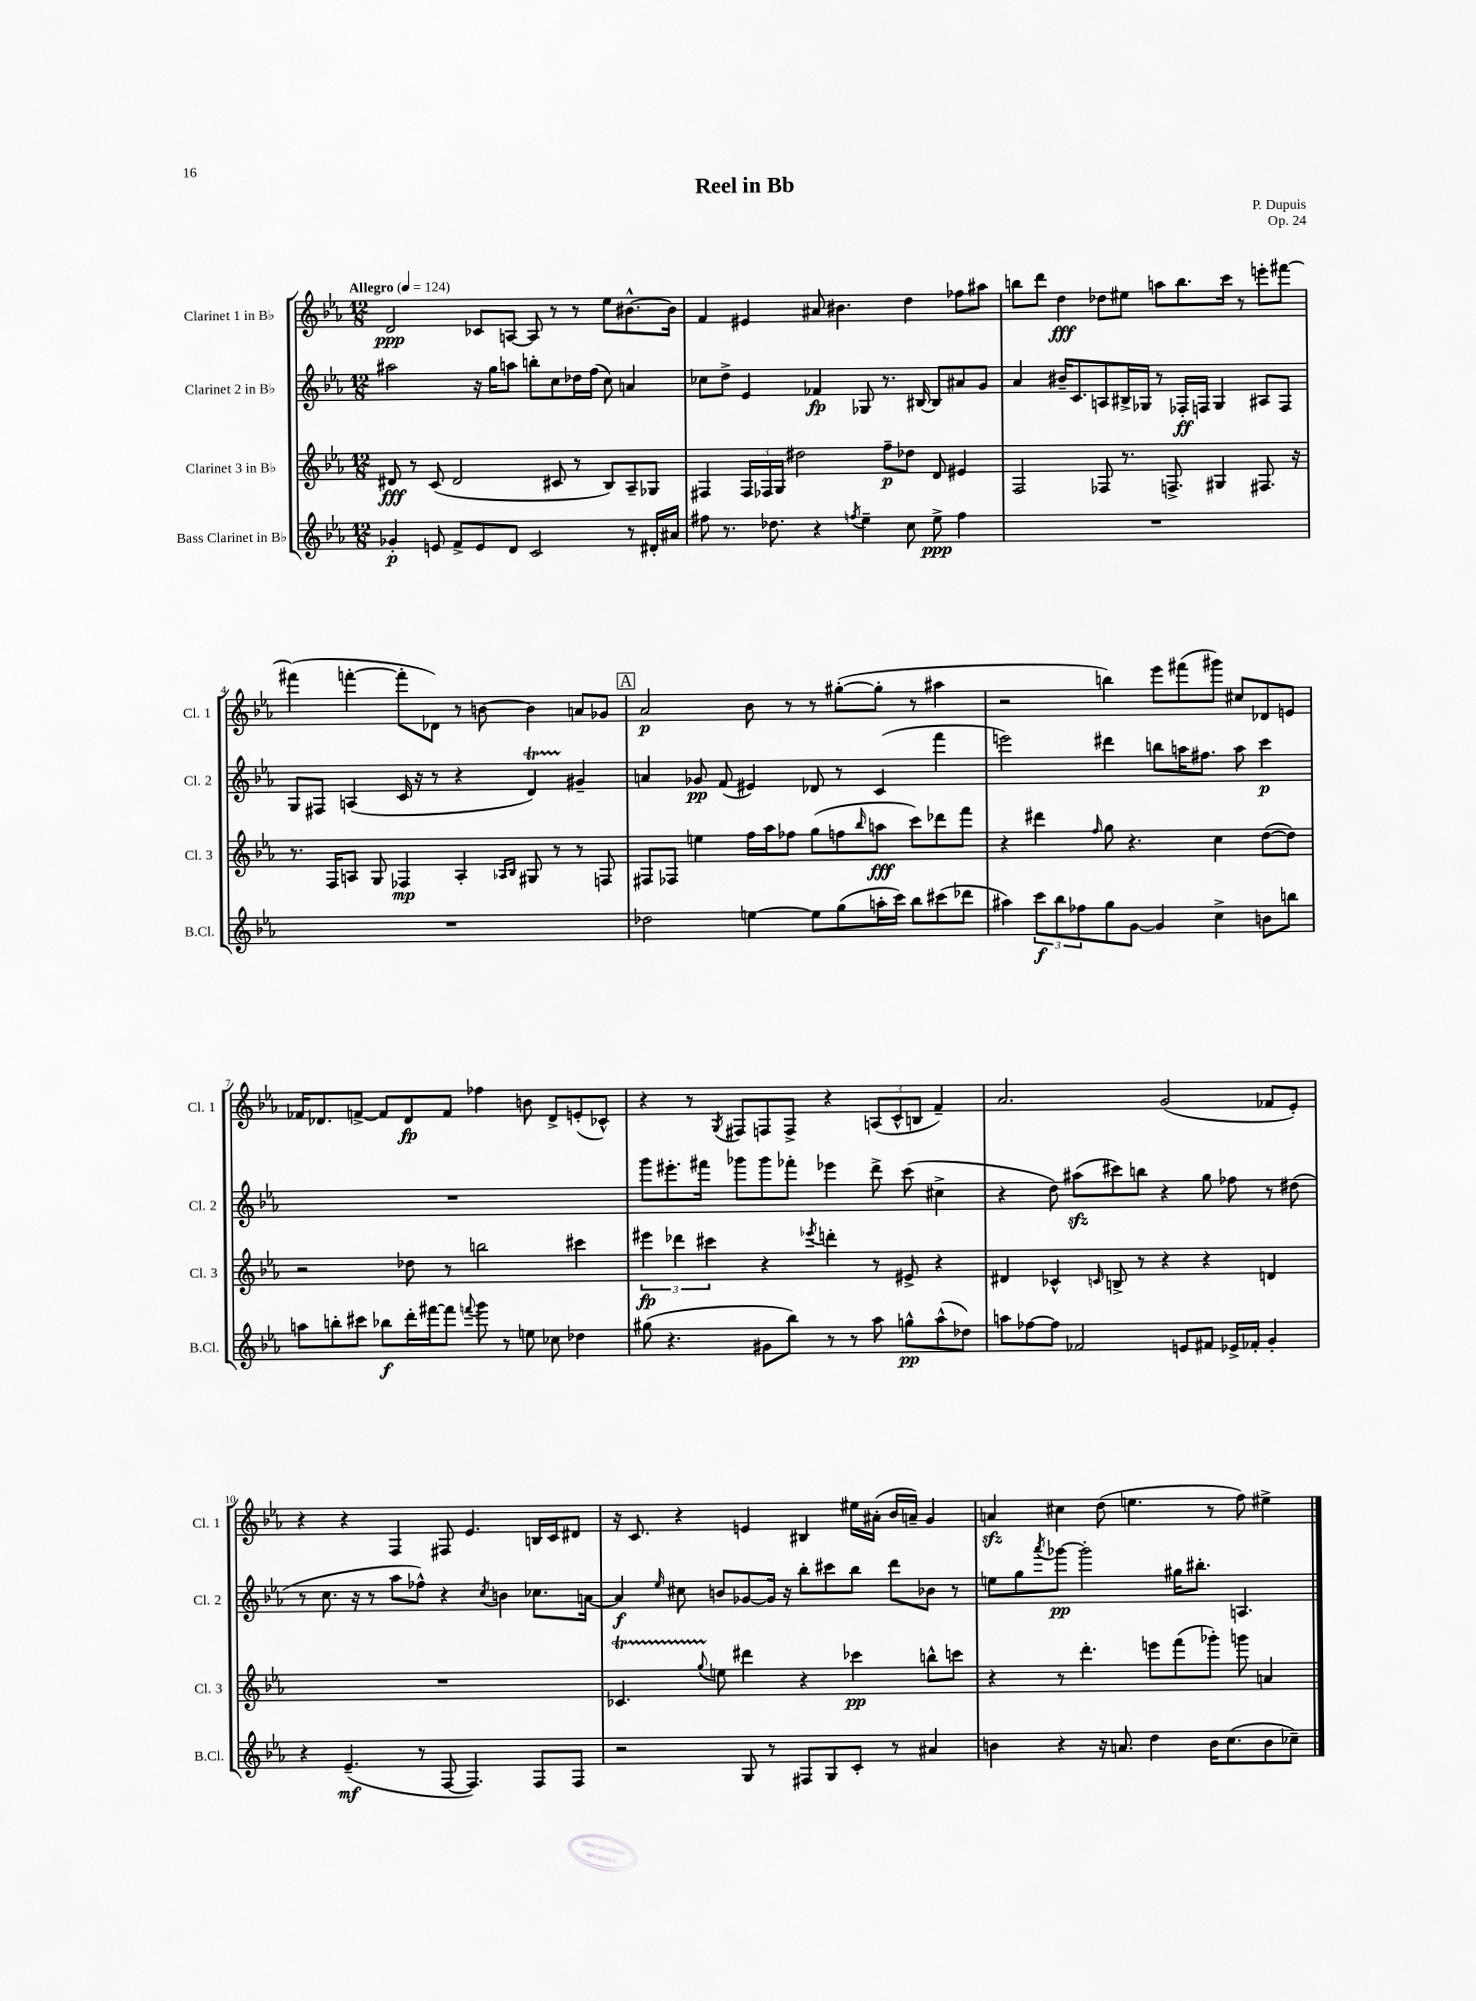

**kern	**kern	**kern	**kern
*staff4	*staff3	*staff2	*staff1
*clefG2	*clefG2	*clefG2	*clefG2
*k[b-e-a-]	*k[b-e-a-]	*k[b-e-a-]	*k[b-e-a-]
*M12/8	*M12/8	*M12/8	*M12/8
*MM124	*MM124	*MM124	*MM124
4g-'	8d#	2aa#	2d
.	8r	.	.
8e	(8c	.	.
8f^	2d#	.	.
8e	.	16r	8c-
.	.	16gg	.
8d	.	8aa	[8A
2c	.	8bb'	8A]
.	8c#	8cc	8r
.	8r	16dd-	8r
.	.	(16ff	.
.	8B-)	8cc)	8ee-
8r	8A-~	4a	[8.b#^^
16d#'	8G-	.	.
16a#	.	.	16b#]
=	=	=	=
8ff#	4F#	8cc-	4f
8.r	.	8dd^	.
.	24F#	4e-	4e#
.	24F-	.	.
8.dd-	.	.	.
.	24G	.	.
.	2dd#	.	.
4r	.	4f-	8a#
.	.	.	4.b#
8qff	.	.	.
4ee-~	.	8G-	.
.	8ff~	8.r	.
8cc	8dd-	.	4dd
.	.	[16B#	.
8ee-^	8d	8B#]	.
4ff	4e#	8a#	8ff-
.	.	8g	8aa#
=	=	=	=
1.r	2F	4a-	8bb
.	.	.	8ddd
.	.	16b#~	4dd
.	.	8.c	.
.	8F-	8A	8dd-
.	8.r	16B#^	8ee#
.	.	16G-	.
.	.	8r	8aa
.	8.F^	.	.
.	.	16F-'	8.bb
.	.	16F	.
.	4G#	4G-	.
.	.	.	16ccc
.	.	.	8r
.	8.F#	8A#	8eee'
.	.	8F	[8fff#
.	16r	.	.
=	=	=	=
1.r	8.r	8G	(4fff#]
.	.	8F#	.
.	16F	.	.
.	8A	(4A	[4fff'
.	8G	.	.
.	4F-	16c	8fff']
.	.	16r	.
.	.	8r	8d-)
.	4A'	4r	8r
.	.	.	[8b
.	16qqA-	.	.
.	16qqB-	.	.
.	8G#	4d)	4b]
.	8r	.	.
.	8r	4g#~	8a
.	8F	.	8g-
=	=	=	=
2dd-	8F#	4a	2a-
.	8F-	.	.
.	4ee	8g-	.
.	.	(8f	.
[4ee	16ff	4e#)	8b-
.	16aa-	.	.
.	8ff-	.	8r
8ee]	(8gg	8d-	8r
(8gg	8ff	8r	([8gg#'
.	16qqbb-	.	.
16aa'	8aa	(4c	8gg#']
16ccc)	.	.	.
8bb-	8ccc)	.	8r
(8ccc#	8ddd-	4fff	4aa#
8ddd-	8fff	.	.
=	=	=	=
4aa#)	4r	2eee)	2r
12ccc	4ddd#	.	.
12bb-	.	.	.
12ff-	.	.	.
.	16qqff	.	.
8gg	8gg	4ddd#	4bb)
[8g	4.r	.	.
4g]	.	8bb	8eee-
.	.	16aa	(8fff#
.	.	8.ff#	.
4cc^	4cc	.	8ggg#)
.	.	8aa	8cc#
8b	([8dd	4ccc	8d-
8bb	8dd])	.	8e
=	=	=	=
8aa	2r	1.r	16f-
.	.	.	8.d-
8bb'	.	.	.
8ccc#	.	.	[8f^
8bb-	.	.	8f]
16ddd'	8dd-	.	8d-
[16fff#	.	.	.
8fff#]	8r	.	8f
8qqfff	.	.	.
8ggg	2bb	.	4ff-
8r	.	.	.
8ee	.	.	8b
8cc-	.	.	8d-^
4dd-	4ccc#	.	(8e'
.	.	.	8c-^^)
=	=	=	=
(8gg#	6eee#	8ggg	4r
4.r	.	8.eee#'	.
.	6ddd-	.	.
.	.	.	8r
.	.	16fff#	.
.	6ccc#	.	.
.	.	.	8qG
.	.	8ggg-	8F#
8g#	4r	8ggg-	8F
8bb-)	.	8fff-'	8F^
.	8qeee-	.	.
8r	4ddd'	4eee-	4r
8r	.	.	.
8aa-	8r	8ddd^	(12A
.	.	.	12c^^
8gg^^	8e#^	(8ccc	.
.	.	.	12B
(8aa-^^	4r	4cc#^	4f~)
8dd-)	.	.	.
=	=	=	=
8aa	4d#	4r	2.a-
[8ff-	.	.	.
8ff-]	4c-^^	8dd)	.
2f-	.	(8aa#	.
.	16qqc	.	.
.	8B^	8ccc#)	.
.	8r	8bb	.
.	4r	4r	(2g
8e	.	.	.
8f#	4r	8gg	.
16e-^	.	8ff-	.
16f-'	.	.	.
4g'	4d	8r	8f-
.	.	(8dd#	8e-')
=	=	=	=
4r	1.r	8r	4r
.	.	8.cc	.
(4.e-~	.	.	4r
.	.	16r	.
.	.	8r	.
.	.	8aa-	4F
8r	.	8ff-^^)	.
[8F	.	4r	8F#
4.F])	.	.	4.e-
.	.	8qcc	.
.	.	4b	.
8F	.	8.cc-	16B
.	.	.	16c
8F	.	.	8d#
.	.	[16a	.
=	=	=	=
2r	4.c-	4a]	16r
.	.	.	8.c
.	.	16qqee-	.
.	.	8cc#	4r
.	8qqgg	.	.
.	8ee	8b	.
8G	4ddd#	[8g-	4e
8r	.	16g-]	.
.	.	16r	.
8F#	4r	8bb-'	4B#
8G	.	8ccc#	.
8c'	4ccc-	8bb-	16ee#
.	.	.	(16a#'
8r	.	8ddd	16b-
.	.	.	16a~)
4a#	8bb^^	8b-	4g
.	8ccc	8r	.
=	=	=	=
4b	4r	8ee	4a
.	.	8gg	.
.	.	8qaaa-	.
4r	8r	[8ggg-	4cc#
.	4.ddd'	2ggg-']	.
16r	.	.	(8dd
8.a	.	.	.
.	.	.	4.ee
4dd	8eee	.	.
.	(8fff	16gg#	.
.	.	8.bb#'	.
16b	8ggg-')	.	8r
(8.cc	.	.	.
.	8ggg	4.A	8ff)
8b	4a	.	4ee#^
8cc-~)	.	.	.
==	==	==	==
*-	*-	*-	*-
